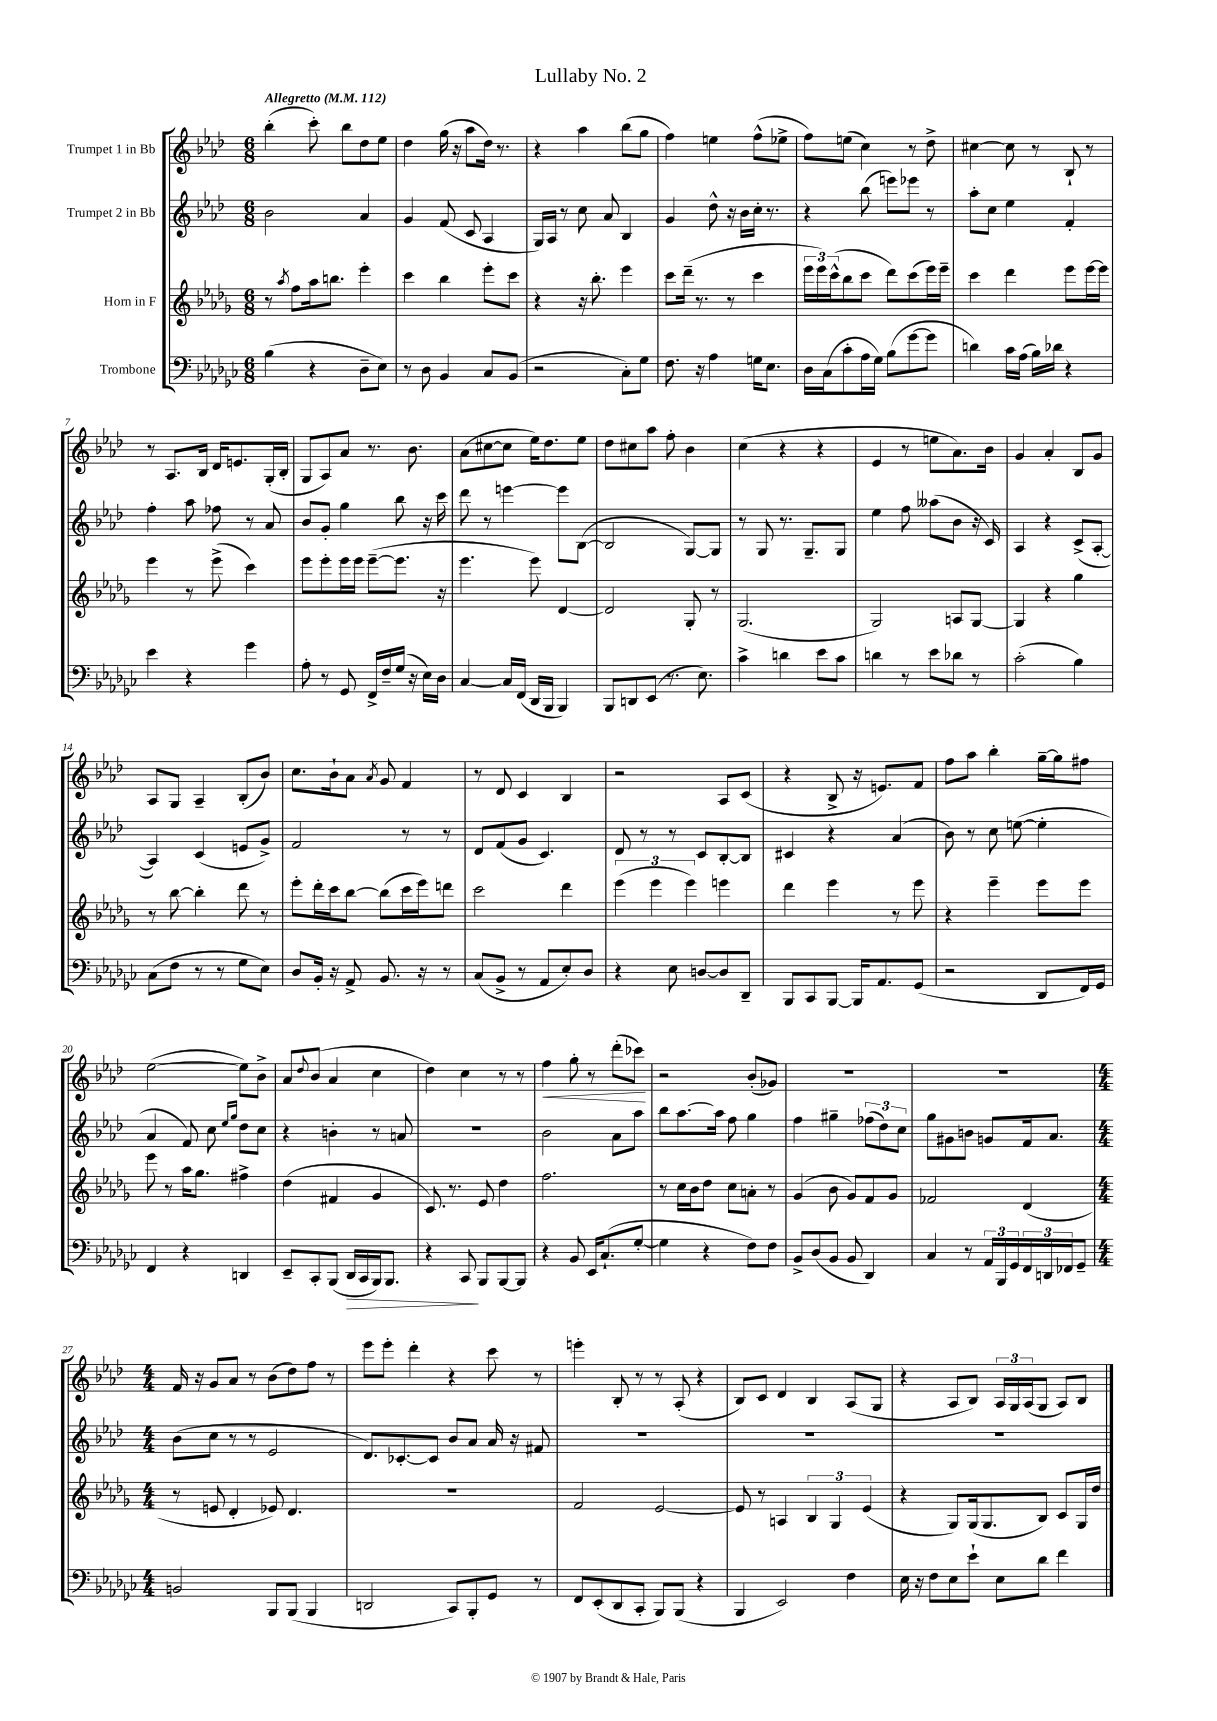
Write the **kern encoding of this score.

**kern	**dynam	**kern	**kern	**kern	**dynam
*part4	*part4	*part3	*part2	*part1	*part1
*staff4	*staff4	*staff3	*staff2	*staff1	*staff1
*I"Trombone	*	*I"Horn in F	*I"Trumpet 2 in Bb	*I"Trumpet 1 in Bb	*
*clefF4	*	*clefG2	*clefG2	*clefG2	*
*k[b-e-a-d-g-c-]	*	*k[b-e-a-d-g-]	*k[b-e-a-d-]	*k[b-e-a-d-]	*
*M6/8	*	*M6/8	*M6/8	*M6/8	*
*MM112	*	*MM112	*MM112	*MM112	*
=1	=1	=1	=1	=1	=1
!	!	!	!	!LO:TX:a:B:t=Allegretto	!
(4B-\	.	8r	2b-\	(4bb-'\	.
.	.	8qaa-/	.	.	.
.	.	8ff\L	.	.	.
4r	.	16aa-\k	.	8ccc'\)	.
.	.	8.bbn\J	.	.	.
.	.	.	.	8bb-\L	.
8D-~\L	.	4eee-'\	4a-/	8dd-\	.
8E-\J)	.	.	.	8ee-\J	.
=2	=2	=2	=2	=2	=2
8r	.	4ccc\	4g/	4dd-\	.
8D-\	.	.	.	.	.
4BB-/	.	4bb-\	(8f/	(16gg\	.
.	.	.	.	16r	.
.	.	.	8c/	8aa-\L	.
8C-/L	.	8eee-'\L	4A-/	16dd-\Jk)	.
.	.	.	.	8.r	.
(8BB-/J	.	8ccc\J	.	.	.
=3	=3	=3	=3	=3	=3
2r	.	4r	16G/LL)	4r	.
.	.	.	16A-/JJ	.	.
.	.	.	8r	.	.
.	.	16r	8cc\	4aa-\	.
.	.	8.bb-'\	.	.	.
.	.	.	8a-/	.	.
8C-'\L)	.	4eee-\	4B-/	(8bb-\L	.
8G-\J	.	.	.	8gg\J	.
=4	=4	=4	=4	=4	=4
8.F\	.	8ccc\L	4g/	4ff\)	.
.	.	(16ddd-~\Jk	.	.	.
16r	.	8.r	.	.	.
4A-\	.	.	8dd-^^\	4een\	.
.	.	8r	16r	.	.
.	.	.	16b-\LL	.	.
16Gn\KL	.	4ccc\	16cc'\JJ	(8ff^^\L	.
8.E-\J	.	.	8.r	.	.
.	.	.	.	8ee-X^\J	.
=5	=5	=5	=5	=5	=5
16D-\LL	.	24eee-\LL	4r	8ff\L)	.
.	.	24eee-\)	.	.	.
(16C-\J	.	.	.	.	.
.	.	(24ccc^^\J	.	.	.
8c-'\	.	8bb-\	.	(8een\J	.
16A-\L	.	8ccc\J	(8bb-\	4cc\)	.
16G-\JJ)	.	.	.	.	.
(8B-\L	.	8ddd-\L)	8eeen\L)	.	.
[8g-\	.	(8ccc\	8eee-X\J	8r	.
8g-\J]	.	16eee-\L)	8r	8dd-^\	.
.	.	16eee-~\JJ	.	.	.
=6	=6	=6	=6	=6	=6
4dn\)	.	4ccc\	8aa-'\L	[4cc#X\	.
.	.	.	8cc\J	.	.
16c-\LL	.	4ddd-\	4ee-\	8cc#\]	.
(16A-\JJ	.	.	.	.	.
16B-\LL)	.	.	.	8r	.
16d-X\JJ	.	.	.	.	.
4r	.	8eee-\L	4f'/	8B-`/	.
.	.	[16eee-\L	.	8r	.
.	.	16eee-\JJ]	.	.	.
!!LO:LB:g=z
=7	=7	=7	=7	=7	=7
4e-\	.	4eee-\	4ff'\	8r	.
.	.	.	.	8.A-/L	.
4r	.	8r	8aa-\	.	.
.	.	.	.	16B-/Jk	.
.	.	(8eee-^\	8ff-X\	16d-/KL	.
.	.	.	.	8.en/	.
4g-\	.	4ccc\)	8r	.	.
.	.	.	8a-/	(16G'/L	.
.	.	.	.	16B-'/JJ	.
=8	=8	=8	=8	=8	=8
8A-'\	.	8eee-\L	8b-/L	8G/L	.
8r	.	8eee-'\	8g'/J	8A-/)	.
8GG-/	.	16eee-\L	4gg\	8a-/J	.
.	.	16eee-\JJ	.	.	.
16FF^/LL	.	([8eee-~\L	.	8.r	.
16F~/	.	.	.	.	.
(16G-/JJ	.	8.eee-\J]	8bb-\	.	.
16r	.	.	.	8.b-\	.
16E-\LL)	.	.	16r	.	.
16D-\JJ	.	16r	16ccc\	.	.
=9	=9	=9	=9	=9	=9
[4C-/	.	4.eee-\	8ddd-\	(8a-\L	.
.	.	.	8r	[8cc#X\	.
16C-/LL]	.	.	[4eeen\	8cc#\J]	.
(16FF/JJ	.	.	.	.	.
16DD-/LL	.	8eee-\)	.	16ee-\KL)	.
16BBB-/JJ	.	.	.	8.dd-\	.
4BBB-/)	.	[4d-/	8eee\L]	.	.
.	.	.	([8B-\J	8ee-\J	.
=10	=10	=10	=10	=10	=10
8BBB-/L	.	2d-/]	2B-/]	8dd-\L	.
8DDn/	.	.	.	8cc#X\	.
(8EE-/J	.	.	.	8aa-\J	.
8.r	.	.	.	8ff'\	.
.	.	8G-'/	[8G/L)	4b-\	.
8.E-\)	.	.	.	.	.
.	.	8r	8G/J]	.	.
=11	=11	=11	=11	=11	=11
4c-^\	.	(2.G-/	8r	(4cc\	.
.	.	.	8G/	.	.
4dn\	.	.	8.r	4r	.
.	.	.	8.G~/L	.	.
8e-\L	.	.	.	4r	.
8c-\J	.	.	8G/J	.	.
=12	=12	=12	=12	=12	=12
4dn\	.	2G-/)	4ee-\	4e-/	.
8r	.	.	8ff\	8r	.
8e-\L	.	.	(8aa--X\L	8een\L	.
8d-X\J	.	8An/L	8b-\J	8.a-\)	.
8r	.	[8G-/J	16r	.	.
.	.	.	16c/)	16b-\Jk	.
=13	=13	=13	=13	=13	=13
(2c-'\	.	4G-/]	4A-/	4g/	.
.	.	4r	4r	4a-'/	.
4B-\)	.	4gg-\	(8c^/L	8B-/L	.
.	.	.	[8A-'/J	8g/J	.
!!LO:LB:g=z
=14	=14	=14	=14	=14	=14
(8C-\L	.	8r	4A-/])	8A-/L	.
8F\J	.	[8bb-\	.	8G/J	.
8r	.	4bb-'\]	(4c/	4A-~/	.
8r	.	.	.	.	.
8G-\L	.	8ddd-\	8en/L	(8B-'/L	.
8E-\J)	.	8r	8g^/J)	8b-/J)	.
=15	=15	=15	=15	=15	=15
8D-/L	.	8eee-'\L	2f/	8.cc\L	.
16BB-'/Jk	.	16ddd-'\L	.	.	.
16r	.	16ccc\J	.	16b-`\k	.
8AA-^/	.	[8bb-\J	.	8a-\J	.
.	.	.	.	8qa-/	.
8.BB-/	.	(8bb-\L]	.	8g/	.
.	.	16ccc\L	8r	4f/	.
16r	.	16eee-\J)	.	.	.
8r	.	8dddn\J	8r	.	.
=16	=16	=16	=16	=16	=16
(8C-/L	.	2ccc\	8d-/L	8r	.
8BB-^/J	.	.	(8f/	8d-/	.
8r	.	.	8g/J	4c/	.
8AA-/L	.	.	4.c/)	.	.
8E-'/)	.	4ddd-\	.	4B-/	.
8D-/J	.	.	.	.	.
=17	=17	=17	=17	=17	=17
4r	.	(6eee-\	8d-/	2r	.
.	.	.	8r	.	.
.	.	6eee-\	.	.	.
8E-\	.	.	8r	.	.
.	.	6eee-\)	.	.	.
[8Dn/L	.	.	8c/L	.	.
8D/]	.	4eeen\	[8B-'/	8A-/L	.
8DD-~/J	.	.	8B-/J]	(8c/J	.
=18	=18	=18	=18	=18	=18
8BBB-/L	.	4ddd-\	4c#X/	4r	.
8CC-/	.	.	.	.	.
[8BBB-/J	.	4eee-\	4r	8B-^/	.
16BBB-/KL]	.	.	.	16r	.
8.AA-/	.	.	.	8.en/L)	.
.	.	8r	(4a-/	.	.
(8GG-/J	.	8eee-\	.	8f/J	.
=19	=19	=19	=19	=19	=19
2r	.	4r	8b-\)	8ff\L	.
.	.	.	8r	8aa-\J	.
.	.	4eee-~\	8cc\	4bb-'\	.
.	.	.	([8een\	.	.
8DD-/L	.	8eee-\L	4ee'\]	[16gg~\LL	.
.	.	.	.	16gg\J]	.
16FF/L)	.	8eee-\J	.	8ff#X\J	.
16GG-/JJ	.	.	.	.	.
!!LO:LB:g=z
=20	=20	=20	=20	=20	=20
4FF/	.	8eee-\	4a-/	([2ee-\	.
.	.	8r	.	.	.
4r	.	16aa-\KL	8f/)	.	.
.	.	8.gg-\J	.	.	.
.	.	.	8cc\	.	.
.	.	.	16qqee-/LL	.	.
.	.	.	16qqgg/JJ	.	.
4DDn/	.	4ff#X^\	8dd-\L	8ee-\L])	.
.	.	.	8cc\J	8b-^\J	.
=21	=21	=21	=21	=21	=21
8EE-~/L	.	(4dd-\	4r	8a-/L	.
.	.	.	.	8qqdd-/	.
8CC-'/	.	.	.	(8b-/J	.
(8BBB-/J	.	4f#X/	4bn'\	4a-/	.
!	!LO:HP:b	!	!	!	!
16DD-/LL	>	.	.	.	.
16CC-/	.	.	.	.	.
16BBB-/J)	.	4g-/	8r	4cc\	.
8.BBB-/J	.	.	.	.	.
.	.	.	8an/	.	.
=22	=22	=22	=22	=22	=22
4r	.	8.c/)	2.r	4dd-\)	.
.	.	8.r	.	.	.
8CC-/	.	.	.	4cc\	.
8BBB-/L	]	8e-/	.	.	.
[8BBB-/	.	4dd-\	.	8r	.
8BBB-/J]	.	.	.	8r	.
=23	=23	=23	=23	=23	=23
!	!	!	!	!	!LO:HP:b
4r	.	2.ff\	2b-\	4ff\	<
8BB-/	.	.	.	8gg'\	.
16EE-/KL	.	.	.	8r	.
(8.C-`/	.	.	.	.	.
.	.	.	8a-\L	(8ddd-'\L	.
[8G-'/J	.	.	8aa-\J	8ccc-X\J)	.
.	.	.	.	.	[
=24	=24	=24	=24	=24	=24
4G-\]	.	8r	8bb-\L	2r	.
.	.	16cc\LL	[8.aa-\	.	.
.	.	16b-\J	.	.	.
4r	.	8dd-\J	.	.	.
.	.	.	16aa-\Jk]	.	.
.	.	8cc\L	8ff\	.	.
8F\L)	.	8an'\J	4gg\	(8b-'/L	.
8F\J	.	8r	.	8g-X/J)	.
=25	=25	=25	=25	=25	=25
8BB-^/L	.	(4g-/	4ff\	2.r	.
(8D-/	.	.	.	.	.
8BB-/J	.	8b-\	4gg#X~\	.	.
8BB-/	.	8g-/L)	.	.	.
4DD-/)	.	8f/	(12ff-X\L	.	.
.	.	.	12dd-\)	.	.
.	.	8g-/J	.	.	.
.	.	.	12cc\J	.	.
=26	=26	=26	=26	=26	=26
4C-/	.	2f-X/	8gg\L	2.r	.
.	.	.	8g#X\	.	.
8r	.	.	8bn\J	.	.
24AA-/LL	.	.	8gn/L	.	.
24BBB-/	.	.	.	.	.
24GG-/	.	.	.	.	.
24FF/	.	(4d-/	16f/k	.	.
24DDn/	.	.	.	.	.
.	.	.	8.a-/J	.	.
24FF-X/J	.	.	.	.	.
8GG-~/J	.	.	.	.	.
!!LO:LB:g=z
=27	=27	=27	=27	=27	=27
*M4/4	*	*M4/4	*M4/4	*M4/4	*
2BBn/	.	8r	(8b-\L	16f/	.
.	.	.	.	16r	.
.	.	8en/	8cc\J	8g/L	.
.	.	4d-'/	8r	8a-/J	.
.	.	.	8r	8r	.
8BBB-/L	.	8e-X/)	2e-/	(8b-\L	.
(8BBB-/J	.	4.d-/	.	8dd-\)	.
4BBB-/	.	.	.	8ff\J	.
.	.	.	.	8r	.
=28	=28	=28	=28	=28	=28
2DDn/	.	1r	8.d-/L)	8eee-\L	.
.	.	.	.	8eee-'\J	.
.	.	.	[8.c-X'/	.	.
.	.	.	.	4ddd-'\	.
.	.	.	8c-/J]	.	.
8CC-/L)	.	.	8b-/L	4r	.
8BBB-'/	.	.	8a-/J	.	.
8GG-/J	.	.	16a-/	8ccc\	.
.	.	.	16r	.	.
8r	.	.	8f#X/	8r	.
=29	=29	=29	=29	=29	=29
8FF/L	.	2f/	1r	4eeen'\	.
(8EE-'/	.	.	.	.	.
8DD-/	.	.	.	8B-'/	.
8CC-'/J	.	.	.	8r	.
8BBB-/L)	.	[2e-/	.	8r	.
(8BBB-/J	.	.	.	(8A-'/	.
4r	.	.	.	4r	.
=30	=30	=30	=30	=30	=30
4BBB-/	.	8e-/]	1r	8B-/L)	.
.	.	8r	.	8c/J	.
2EE-/)	.	4An/	.	4d-/	.
.	.	6B-/	.	4B-/	.
.	.	6G-/	.	.	.
4F\	.	.	.	(8A-/L	.
.	.	(6e-/	.	.	.
.	.	.	.	8G/J	.
=31	=31	=31	=31	=31	=31
16E-\	.	4r	1r	4r	.
16r	.	.	.	.	.
8F\L	.	.	.	.	.
8E-\	.	8G-/L)	.	8A-/L	.
8e-`\J	.	(16G-/k	.	8B-/J)	.
.	.	8.G-/	.	.	.
8E-\L	.	.	.	24A-/LL	.
.	.	.	.	24G/	.
.	.	.	.	(24A-/J	.
8d-\J	.	8B-/J)	.	8G/J	.
4f\	.	8c/L	.	8A-/L)	.
.	.	16G-/L	.	8B-/J	.
.	.	16dd-/JJ	.	.	.
==	==	==	==	==	==
*-	*-	*-	*-	*-	*-
